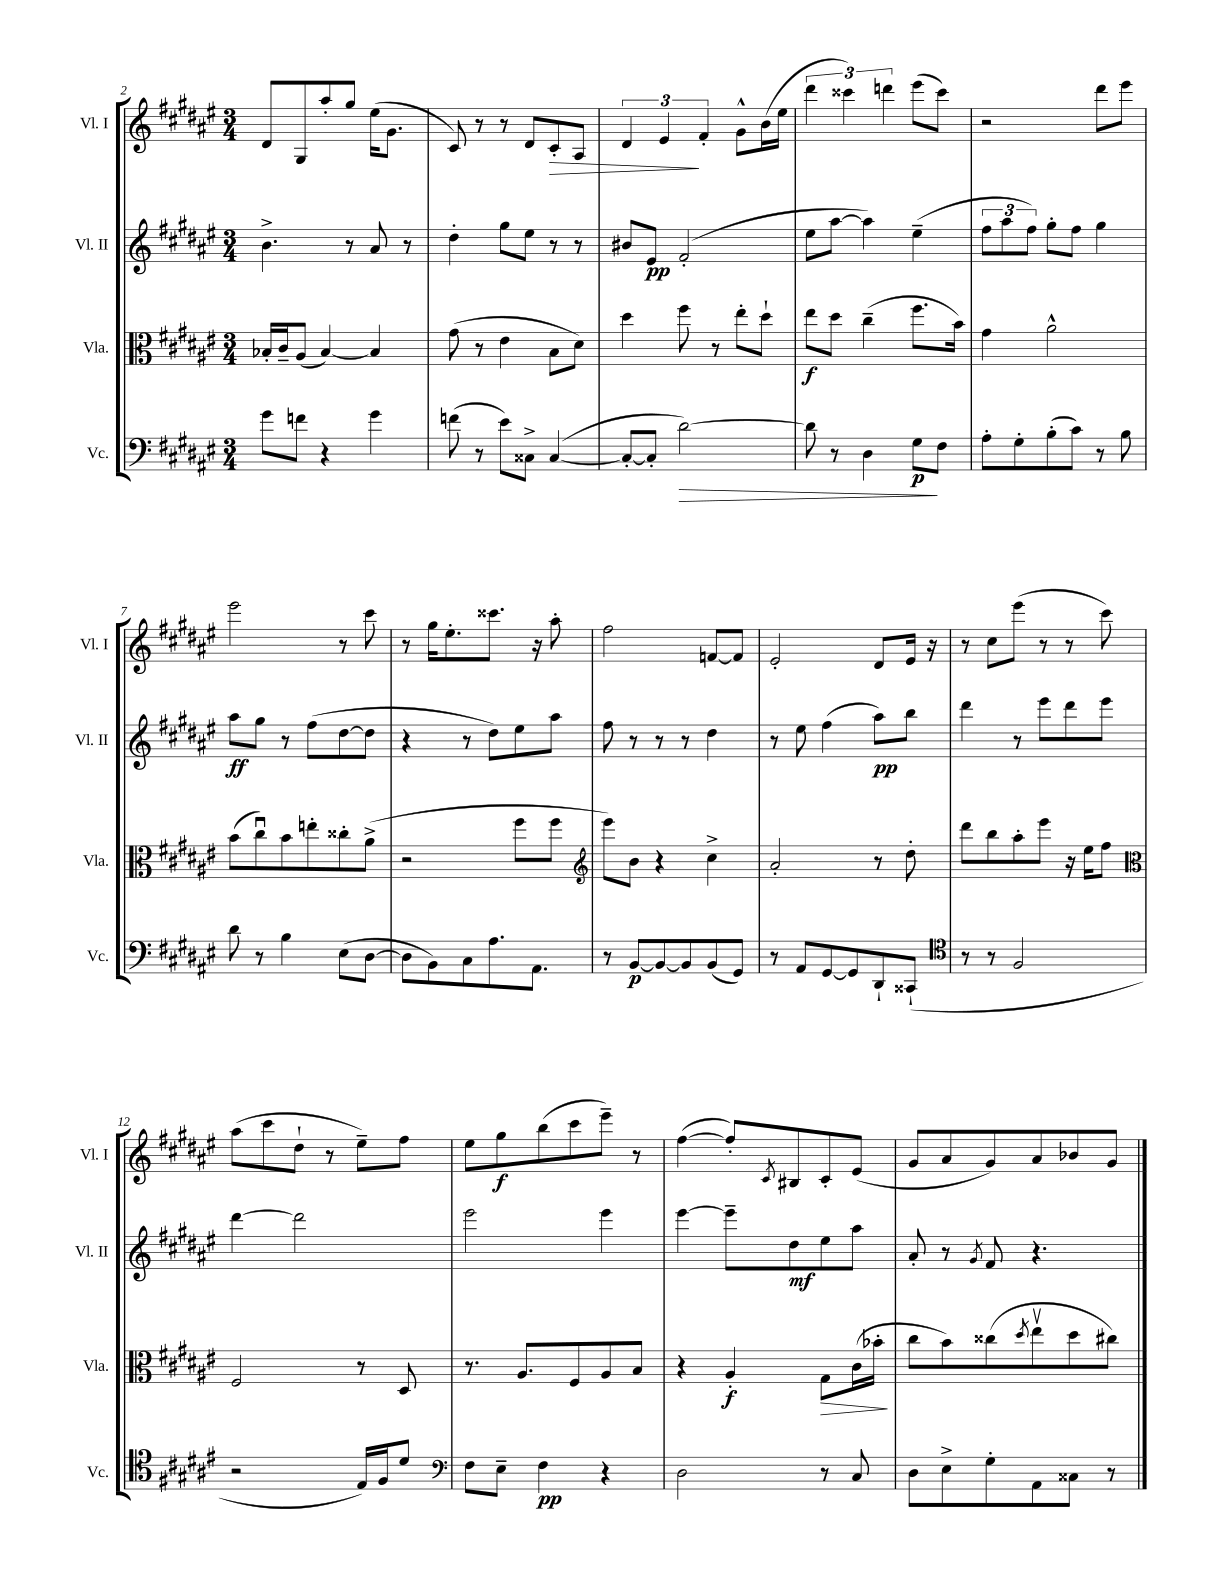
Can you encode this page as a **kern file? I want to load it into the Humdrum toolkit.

**kern	**dynam	**kern	**dynam	**kern	**dynam	**kern	**dynam
*part4	*part4	*part3	*part3	*part2	*part2	*part1	*part1
*staff4	*staff4	*staff3	*staff3	*staff2	*staff2	*staff1	*staff1
*I"Vc.	*	*I"Vla.	*	*I"Vl. II	*	*I"Vl. I	*
*I'Vc.	*	*I'Vla.	*	*I'Vl. II	*	*I'Vl. I	*
*clefF4	*	*clefC3	*	*clefG2	*	*clefG2	*
*k[f#c#g#d#a#e#]	*	*k[f#c#g#d#a#e#]	*	*k[f#c#g#d#a#e#]	*	*k[f#c#g#d#a#e#]	*
*M3/4	*	*M3/4	*	*M3/4	*	*M3/4	*
=2	=2	=2	=2	=2	=2	=2	=2
8g#\L	.	16B-X'/LL	.	4.b^\	.	8d#/L	.
.	.	16c#~/J	.	.	.	.	.
8fn\J	.	(8A#/J	.	.	.	8G#/	.
4r	.	[4B-/)	.	.	.	8aa#'/	.
.	.	.	.	8r	.	8gg#/J	.
4g#\	.	4B-/]	.	8a#/	.	(16ee#\KL	.
.	.	.	.	.	.	8.g#\J	.
.	.	.	.	8r	.	.	.
=3	=3	=3	=3	=3	=3	=3	=3
(8fn\	.	(8g#\	.	4dd#'\	.	8c#/)	.
8r	.	8r	.	.	.	8r	.
8e#\L)	.	4e#\	.	8gg#\L	.	8r	.
8C##X^\J	.	.	.	8ee#\J	.	8d#/L	.
!	!	!	!	!	!	!	!LO:HP:b
([4C##/	.	8B\L	.	8r	.	8c#'/	>
.	.	8d#\J)	.	8r	.	8A#/J	.
=4	=4	=4	=4	=4	=4	=4	=4
8C##'/L_	.	4dd#\	.	8b#X/L	.	6d#/	.
8C##'/J]	.	.	.	8e#/J	pp	.	.
.	.	.	.	.	.	6e#/	.
!	!LO:HP:b	!	!	!	!	!	!
[2d#\)	>	8ff#\	.	(2f#'/	.	.	.
.	.	.	.	.	.	6f#'/	]
.	.	8r	.	.	.	.	.
.	.	8ee#'\L	.	.	.	8g#^^\L	.
.	.	8dd#`\J	.	.	.	(16b\L	.
.	.	.	.	.	.	16ee#\JJ	.
=5	=5	=5	=5	=5	=5	=5	=5
8d#\]	.	8ee#\L	f	8ee#\L	.	6ddd#\	.
8r	.	8dd#\J	.	[8aa#\J	.	.	.
.	.	.	.	.	.	6ccc##X\)	.
4D#\	.	(4cc#~\	.	4aa#\])	.	.	.
.	.	.	.	.	.	6dddn\	.
8G#\L	p	8.ff#\L	.	(4ee#~\	.	(8eee#\L	.
8F#\J	]	.	.	.	.	8ccc##\J)	.
.	.	16b\Jk)	.	.	.	.	.
=6	=6	=6	=6	=6	=6	=6	=6
8A#'\L	.	4g#\	.	12ff#\L	.	2r	.
.	.	.	.	12aa#\	.	.	.
8G#'\	.	.	.	.	.	.	.
.	.	.	.	12ff#\J)	.	.	.
(8B'\	.	2a#^^\	.	8gg#'\L	.	.	.
8c#\J)	.	.	.	8ff#\J	.	.	.
8r	.	.	.	4gg#\	.	8ddd#\L	.
8B\	.	.	.	.	.	8eee#\J	.
!!LO:LB:g=z
=7	=7	=7	=7	=7	=7	=7	=7
8d#\	.	(8b\L	.	8aa#\L	ff	2eee#\	.
8r	.	8cc#u\)	.	8gg#\J	.	.	.
4B\	.	8b\	.	8r	.	.	.
.	.	8een'\	.	(8ff#\L	.	.	.
(8E#\L	.	8cc##X'\	.	[8dd#\	.	8r	.
[8D#\J	.	(8a#^\J	.	8dd#\J]	.	8ccc#\	.
=8	=8	=8	=8	=8	=8	=8	=8
8D#\L]	.	2r	.	4r	.	8r	.
8BB\)	.	.	.	.	.	16gg#\KL	.
.	.	.	.	.	.	8.ee#'\	.
8C#\	.	.	.	8r	.	.	.
8.A#\	.	.	.	8dd#\L)	.	8.ccc##X\J	.
.	.	8ff#\L	.	8ee#\	.	.	.
8.AA#\J	.	.	.	.	.	16r	.
.	.	8ff#\J	.	8aa#\J	.	8aa#'\	.
=9	=9	=9	=9	=9	=9	=9	=9
*	*	*clefG2	*	*	*	*	*
8r	.	8eee#\L)	.	8ff#\	.	2ff#\	.
[8BB/L	p	8b\J	.	8r	.	.	.
8BB/_	.	4r	.	8r	.	.	.
8BB/]	.	.	.	8r	.	.	.
(8BB/	.	4cc#^\	.	4dd#\	.	[8fn/L	.
8GG#/J)	.	.	.	.	.	8f/J]	.
=10	=10	=10	=10	=10	=10	=10	=10
8r	.	2a#'/	.	8r	.	2e#'/	.
8AA#/L	.	.	.	8ee#\	.	.	.
[8GG#/	.	.	.	(4ff#\	.	.	.
8GG#/]	.	.	.	.	.	.	.
8DD#`/	.	8r	.	8aa#\L)	pp	8d#/L	.
(8CC##X`/J	.	8dd#'\	.	8bb\J	.	16e#/Jk	.
.	.	.	.	.	.	16r	.
=11	=11	=11	=11	=11	=11	=11	=11
*clefC4	*	*	*	*	*	*	*
8r	.	8ddd#\L	.	4ddd#\	.	8r	.
8r	.	8bb\	.	.	.	8cc#\L	.
2F#/	.	8aa#'\	.	8r	.	(8eee#\J	.
.	.	8eee#\J	.	8eee#\L	.	8r	.
.	.	16r	.	8ddd#\	.	8r	.
.	.	16ee#\KL	.	.	.	.	.
.	.	8ff#\J	.	8eee#\J	.	8ccc#\)	.
!!LO:LB:g=z
=12	=12	=12	=12	=12	=12	=12	=12
*	*	*clefC3	*	*	*	*	*
2r	.	2F#/	.	[4ddd#\	.	(8aa#\L	.
.	.	.	.	.	.	8ccc#\	.
.	.	.	.	2ddd#\]	.	8dd#`\J	.
.	.	.	.	.	.	8r	.
16E#/LL)	.	8r	.	.	.	8ee#~\L)	.
16F#/J	.	.	.	.	.	.	.
8d#/J	.	8D#/	.	.	.	8ff#\J	.
=13	=13	=13	=13	=13	=13	=13	=13
*clefF4	*	*	*	*	*	*	*
8F#\L	.	8.r	.	2eee#\	.	8ee#\L	.
8E#~\J	.	.	.	.	.	8gg#\	f
.	.	8.A#/L	.	.	.	.	.
4F#\	pp	.	.	.	.	(8bb\	.
.	.	8F#/	.	.	.	8ccc#\	.
4r	.	8A#/	.	4eee#\	.	8eee#~\J)	.
.	.	8B/J	.	.	.	8r	.
=14	=14	=14	=14	=14	=14	=14	=14
2D#\	.	4r	.	[4eee#\	.	([4ff#\	.
.	.	4A#'/	f	8eee#~\L]	.	8ff#'/L])	.
.	.	.	.	.	.	8qc#/	.
.	.	.	.	8dd#\	mf	8B#X/	.
!	!	!	!LO:HP:b	!	!	!	!
8r	.	8G#\L	>	8ee#\	.	8c#'/	.
8C#/	.	(16c#\L	.	8aa#\J	.	(8e#/J	.
.	.	16b-X'\JJ	.	.	.	.	.
.	.	.	]	.	.	.	.
=15	=15	=15	=15	=15	=15	=15	=15
8D#\L	.	8cc#\L	.	8a#'/	.	8g#/L	.
8E#^\	.	8b\)	.	8r	.	8a#/	.
.	.	.	.	8qg#/	.	.	.
8G#'\	.	(8cc##X\	.	8f#/	.	8g#/)	.
.	.	8qdd#/	.	.	.	.	.
8AA#\	.	8ee#v\	.	4.r	.	8a#/	.
8C##X\J	.	8dd#\	.	.	.	8b-X/	.
8r	.	8cc#X\J)	.	.	.	8g#/J	.
==	==	==	==	==	==	==	==
*-	*-	*-	*-	*-	*-	*-	*-
